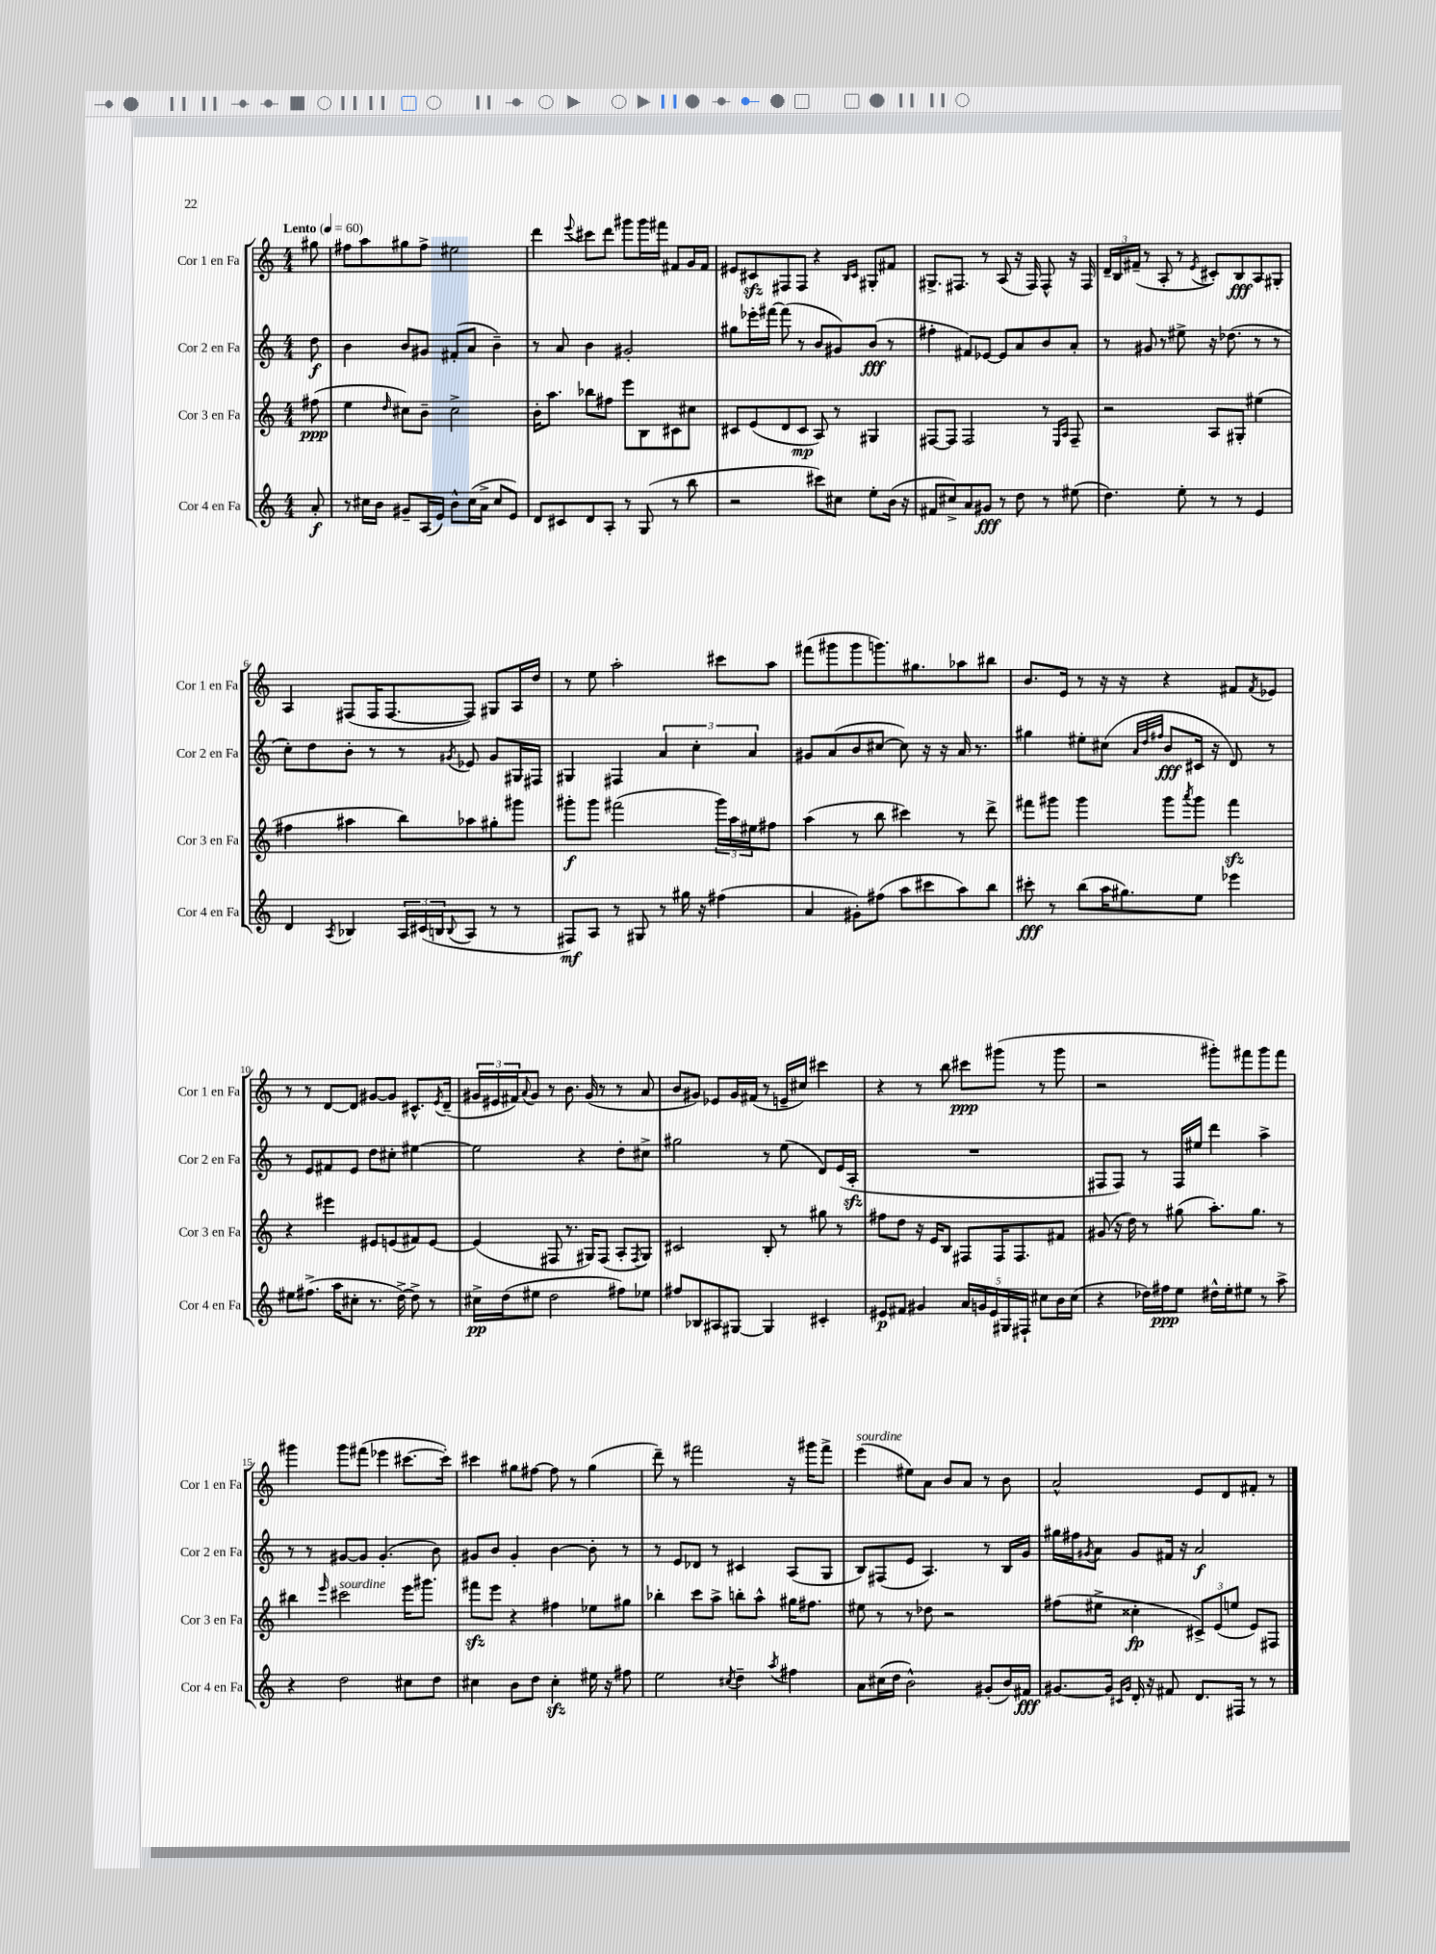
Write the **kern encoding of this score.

**kern	**kern	**kern	**kern
*staff4	*staff3	*staff2	*staff1
*clefG2	*clefG2	*clefG2	*clefG2
*k[]	*k[]	*k[]	*k[]
*M4/4	*M4/4	*M4/4	*M4/4
*MM60	*MM60	*MM60	*MM60
8a'/	(8ff#\	8dd\	8gg#\
=	=	=	=
8r	4ee\	4b\	8ff#\L
16cc#\LL	.	.	8aa\
16b\JJ	.	.	.
.	16qqdd/	.	.
8g#~/L	8cc#\L)	8b/L	8gg#\
(16A/L	8b~\J	8g#/J	8ff#^\J
16e/JJ)	.	.	.
8b^^\L	2cc#^\	(8f#'/L	2ee#\
(16cc#\L	.	8a/J	.
16a^\JJ	.	.	.
8cc#/L	.	4b~\)	.
8e/J)	.	.	.
=	=	=	=
8d/L	16b'\LK	8r	4ddd\
.	8.aa\J	.	.
8c#/	.	8a/	.
.	.	.	8qqeee/
8d/	8bb-\L	4b\	8ccc#\L
8A'/J	8ff#\J	.	8ddd\J
8r	8eee\L	2g#'/	8ggg#\L
(8G/	8B\	.	16ggg#\L
.	.	.	16fff#\JJ
8r	8c#\	.	8f#/L
8bb\	8cc#\J	.	16g/L
.	.	.	16f#/JJ
=	=	=	=
2r	8c#/L	8gg#\L	8e#/L
.	(8e/	16eee-'\L	8c#/
.	.	[16fff#\JJ	.
.	8d/	(8fff#\]	8F#/
.	8c#/J	8r	8F#/J
8ccc#\L)	8A/)	8b/L	4r
8cc#\J	8r	8g#/)	.
.	.	.	16qqB/LL
.	.	.	16qqc#/JJ
8ee'\L	4G#/	(8b/J	8G#'/L
(16b\Jk	.	8r	8f#/J
16r	.	.	.
=	=	=	=
8f#/L	[8F#/L	4ff#'\	8.G#^/L
8cc#^/)	8F#/]J	.	.
.	.	.	8.F#/J
8a/	2F#/	8f#/L)	.
8g#/J	.	[8e-/J	8r
8r	.	8e-/]L	(8A/
8dd\	.	8a/	16r
.	.	.	16F#/)
8r	8r	8b/	8F#^^/
.	16qqE/LL	.	.
.	16qqA/JJ	.	.
(8ee#\	8F#~/	8a'/J	16r
.	.	.	16F#/
=	=	=	=
4.dd\)	2r	8r	24d~/LL
.	.	.	24B/
.	.	.	(24f#~/JJ
.	.	8g#/	8r
.	.	8r	8A'/
8ee'\	.	8ee#^\	8r
.	.	.	8qe/
8r	8A/L	16r	8c#'/L)
.	.	(8.dd-\	.
8r	8G#'/J	.	8B/
4e/	(4ee#\	8r	8A/
.	.	8r	8G#'/J
=	=	=	=
4d/	4ff#\	8cc'\L)	4A/
.	.	8dd\	.
8qA/	.	.	.
4B-/	4aa#\	8b'\J	(8F#/L
.	.	8r	16F#/K
.	.	.	[8.F#/
24A/LL	8bb\L)	8r	.
(24c#/	.	.	.
24B/J	.	.	.
8qqB/	.	8qg#/	.
8A/J	8aa-\	8e-/	8F#/]J)
8r	8gg#'\	8g#/L	8G#/L
8r	8ggg#\J	16G#/L	16A/L
.	.	16F#/JJ	16dd/JJ
=	=	=	=
8F#/L)	8ggg#'\L	4G#/	8r
8A/J	8ggg#\J	.	8ee\
8r	(2fff#\	4F#/	2aa'\
8G#/	.	.	.
8r	.	6a/	.
16gg#\	.	.	.
.	.	6cc'\	.
16r	.	.	.
(4ff#\	24ggg#\LL)	.	8ccc#\L
.	24aa\	.	.
.	24ee#\J	6a/	.
.	8ff#\J	.	8aa\J
=	=	=	=
4a/	(4aa\	8g#/L	(8fff#\L
.	.	(8a/	8ggg#\
8g#'\L)	8r	8b/	8ggg#\
(8ff#\J	8bb\	[8cc#/J	8.ggg\)
8aa\L	4ccc#\)	8cc#\])	.
.	.	.	8.gg#\
8ccc#\	.	16r	.
.	.	16r	.
8aa\)	8r	16a/	8aa-\
.	.	8.r	.
8bb\J	8ddd^\	.	8bb#\J
=	=	=	=
8ccc#'\	8fff#\L	4gg#\	8.b/L
8r	8ggg#\J	.	.
.	.	.	16e/Jk
(8bb\L	4ggg#\	8ee#'\L	8r
16aa\K	.	(8cc#\J	16r
8.gg#\)	.	.	16r
.	.	32qqa/LLL	.
.	.	32qqdd/	.
.	.	32qqff#/JJJ	.
.	8ggg#\L	8b/L	4r
.	8qaaa/	.	.
8ee\J	8ggg#\J	16c#/Jk	.
.	.	16r	.
4eee-\	4fff#\	8d/)	8f#/L
.	.	.	8qf#/
.	.	8r	8e-/J
=	=	=	=
8ee#\L	4r	8r	8r
(8.ff#^\J	.	8e/L	8r
.	4eee#\	8f#/	[8d/L
16aa\LK	.	.	.
8cc#'\J	.	8e/J	8d/]J
8.r	8e#/L	8dd\L	[8g#/L
.	(8e/	8cc#'\J	8g#/]J
[16dd^\)	.	.	.
8dd^\]	8f#/)	[4ee#\	8.c#^^/L
8r	[8e/J	.	.
.	.	.	8qe/
.	.	.	(16d~/Jk
=	=	=	=
16cc#^\LL	(4e/]	2ee#\]	24g#/LL
.	.	.	24e#/
(16dd\J	.	.	.
.	.	.	24f#/J)
.	.	.	8qqa/
8ee#\J	.	.	8g#/J
2dd\	8F#/	.	8r
.	8.r	.	8.b\
.	.	4r	.
.	16G#/LK)	.	(16g#/
.	(8F#/J	.	8r
8ff#\L)	8A'/L	8dd'\L	8r
.	8qF#/	.	.
8ee-\J	8G#/J)	8cc#^\J	8a/
=	=	=	=
8ff#/L	2c#/	2gg#\	8b/L
8B-/	.	.	8g#/J)
8A#/	.	.	8e-/L
[8G#/J	.	.	16g#/L
.	.	.	(16f#/JJ
4G#/]	8B'/	8r	8r
.	8r	(8ee\	16e~/LL
.	.	.	16cc#/JJ)
4c#'/	8gg#\	8d/L)	4ccc#\
.	8r	(16e/L	.
.	.	16A'/JJ	.
=	=	=	=
8e#/L	8ff#\L	1r	4r
8f#/J	8dd\J	.	.
4g#/	16r	.	8r
.	16e/LK	.	.
.	8B/J	.	8bb\
20a/LL	8F#/L	.	8ccc#\L
20g/	.	.	.
20e#/	.	.	.
.	16F#/K	.	(8ggg#\J
20G#/	.	.	.
.	8.F#/	.	.
20F#`/JJ	.	.	.
8cc#\L	.	.	8r
16b\L	8f#/J	.	8ggg#\
(16cc#\JJ	.	.	.
=	=	=	=
4r	(8g#/	8F#/L	2r
.	16r	8F#/J)	.
.	16dd\)	.	.
16dd-\LL)	8r	8r	.
16ff#\J	.	.	.
8ee\J	(8gg#\	16F#/LL	.
.	.	16ee#/JJ	.
16dd#^^\LL	8.aa'\L)	4ddd\	8ggg#'\L)
16ee'\J	.	.	.
8ee#\J	.	.	8fff#\
.	8.gg#\J	.	.
8r	.	4aa^\	8ggg#\
8aa^\	8r	.	8fff#\J
=	=	=	=
4r	4bb#\	8r	4ggg#\
.	.	8r	.
.	16qqeee/	.	.
2dd\	2ccc#\	[8g#/L	8ggg#\L
.	.	8g#/]J	(8fff#\J
.	.	(4.g#'/	4eee-\
8cc#\L	16eee\LK	.	[8.ccc#\L
.	8.ggg#\J	.	.
8dd\J	.	8b\)	.
.	.	.	16ccc#'\]Jk)
=	=	=	=
4cc#\	8fff#\L	8g#/L	4ccc#\
.	8eee\J	8b/J	.
8b\L	4r	4g#'/	8gg#\L
8dd\J	.	.	[8ff#\J
4cc#'\	4ff#\	[4b\	8ff#\]
.	.	.	8r
16ee#\	8ee-\L	8b'\]	(4gg#\
16r	.	.	.
8ff#\	8gg#\J	8r	.
=	=	=	=
2ee\	4bb-'\	8r	8ddd~\)
.	.	8e/L	8r
.	8ccc\L	8d-/J	2fff#\
.	8aa^\J	8r	.
8qcc#/	.	.	.
4dd~\	8bb'\L	4c#/	.
.	8aa^^\J	.	.
8qaa/	.	.	.
4ff#\	16gg#\LK	(8A/L	16r
.	8.ff#\J	.	16ggg#\LK
.	.	8G/J	8fff#^\J
=	=	=	=
8a\L	8ee#\	8B/L)	(4eee\
(16cc#\L	8r	(8F#/	.
16dd\JJ	.	.	.
2b^^\)	8r	8e/J	8ee#\L)
.	8dd-\	4.A/)	8a\J
.	2r	.	8b/L
.	.	.	8a/J
(8g#'/L	.	8r	8r
16b/L)	.	16B/LL	8b\
16f#/JJ	.	16g/JJ	.
=	=	=	=
[8.g#/L	(8ff#\L	16gg#\LL	2a^^/
.	.	16ff#\J	.
.	.	8qg#/	.
.	8ee#^\J	8a\J	.
16g#/]Jk	.	.	.
16qqc#/LL	.	.	.
16qqg#/JJ	.	.	.
16d'/	4cc##'\	8g#/L	.
16r	.	.	.
8f#/	.	16f#/Jk	.
.	.	16r	.
8.d/L	12c#^/L)	2a/	8e/L
.	(12e/	.	.
.	.	.	8d/
.	12ee/J	.	.
16F#/Jk	.	.	.
8r	8e/L)	.	8f#'/J
8r	8F#/J	.	8r
==	==	==	==
*-	*-	*-	*-
